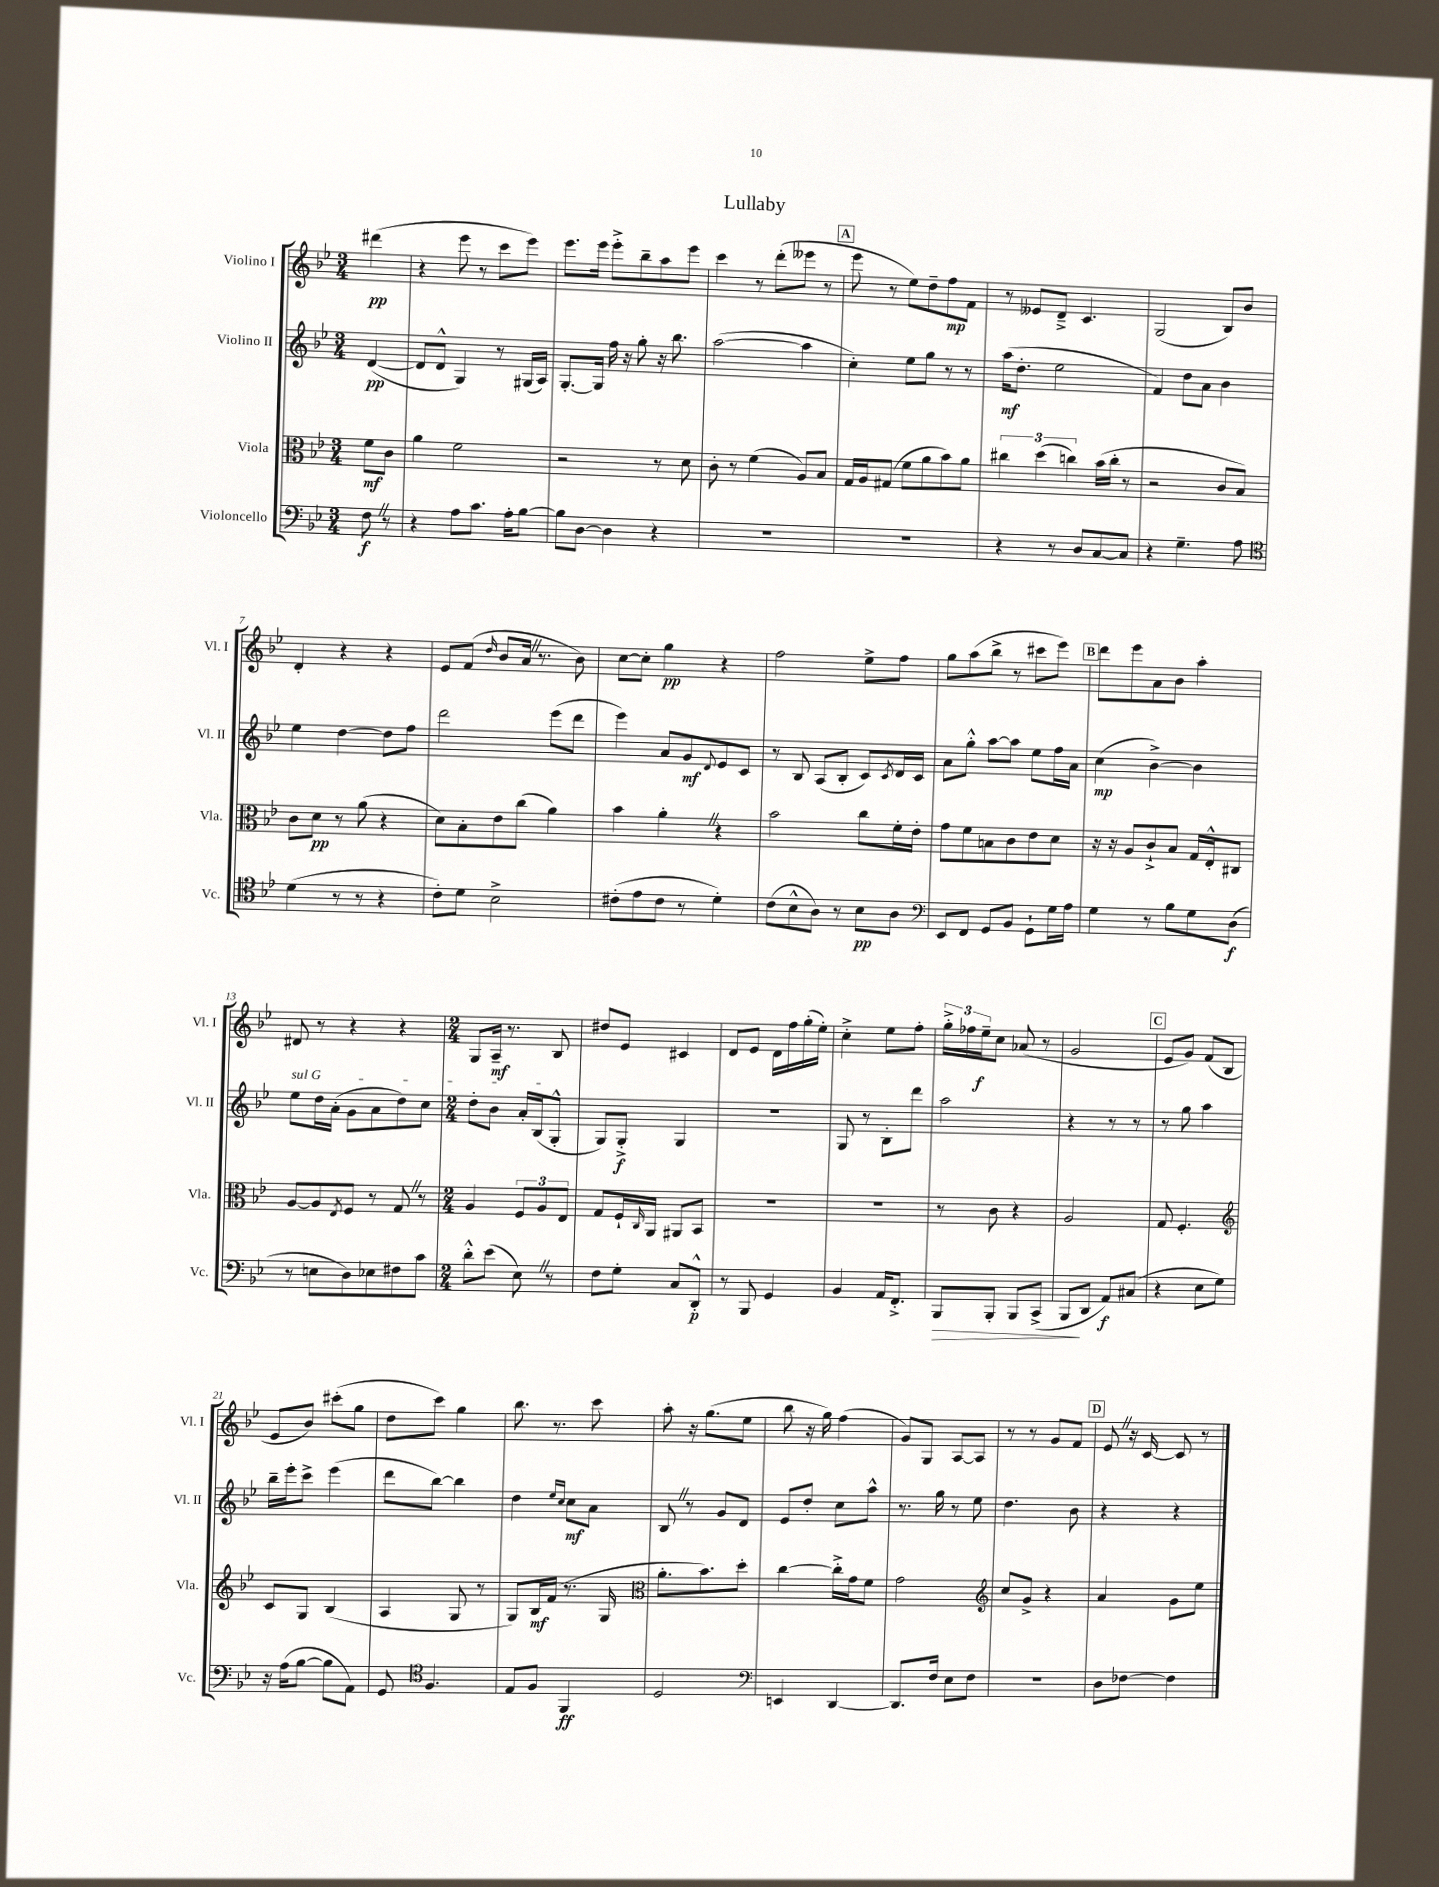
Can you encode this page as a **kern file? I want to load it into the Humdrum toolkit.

**kern	**dynam	**kern	**dynam	**kern	**dynam	**kern	**dynam
*part4	*part4	*part3	*part3	*part2	*part2	*part1	*part1
*staff4	*staff4	*staff3	*staff3	*staff2	*staff2	*staff1	*staff1
*I"Violoncello	*	*I"Viola	*	*I"Violino II	*	*I"Violino I	*
*I'Vc.	*	*I'Vla.	*	*I'Vl. II	*	*I'Vl. I	*
*clefF4	*	*clefC3	*	*clefG2	*	*clefG2	*
*k[b-e-]	*	*k[b-e-]	*	*k[b-e-]	*	*k[b-e-]	*
*M3/4	*	*M3/4	*	*M3/4	*	*M3/4	*
=	=	=	=	=	=	=	=
8FZ\	f	8f\L	mf	([4d/	pp	(4ddd#X\	pp
8r	.	8c\J	.	.	.	.	.
=1	=1	=1	=1	=1	=1	=1	=1
4r	.	4a\	.	8d/L]	.	4r	.
.	.	.	.	8d^^/J	.	.	.
8A\L	.	2f\	.	4G/)	.	8eee-\	.
8.c\J	.	.	.	.	.	8r	.
.	.	.	.	8r	.	8ccc\L	.
16A'\KL	.	.	.	.	.	.	.
[8B-\J	.	.	.	(16G#X/LL	.	8eee-\J)	.
.	.	.	.	16A/JJ)	.	.	.
=2	=2	=2	=2	=2	=2	=2	=2
8B-\L]	.	2r	.	[8.G'/L	.	8.eee-\L	.
[8D\J	.	.	.	.	.	.	.
.	.	.	.	16G/Jk]	.	16eee-\Jk	.
4D\]	.	.	.	16ff\	.	8eee-'^\L	.
.	.	.	.	16r	.	.	.
.	.	.	.	8gg'\	.	8bb-~\	.
4r	.	8r	.	16r	.	8aa\	.
.	.	.	.	8.bb-\	.	.	.
.	.	8d\	.	.	.	8eee-\J	.
=3	=3	=3	=3	=3	=3	=3	=3
2.r	.	8c'\	.	([2aa\	.	4ccc\	.
.	.	8r	.	.	.	.	.
.	.	(4f\	.	.	.	8r	.
.	.	.	.	.	.	(8ddd'\L	.
.	.	8A/L)	.	4aa\]	.	8eee--X\J	.
.	.	8B-/J	.	.	.	8r	.
!!LO:REH:place=s1:t=A
=4	=4	=4	=4	=4	=4	=4	=4
2.r	.	16G/LL	.	4cc'\)	.	8eee-\	.
.	.	16A/J	.	.	.	.	.
.	.	(8G#X/J	.	.	.	8r	.
.	.	8f\L	.	8ee-\L	.	8ee-\L)	.
.	.	8a\	.	8gg\J	.	8dd~\	.
.	.	8b-\)	.	8r	.	8ff\	mp
.	.	8a\J	.	8r	.	8f\J	.
=5	=5	=5	=5	=5	=5	=5	=5
4r	.	6cc#X\	.	(16aa\KL	mf	8r	.
.	.	.	.	8.dd'\J	.	.	.
.	.	.	.	.	.	8e--X/L	.
.	.	(6dd\	.	.	.	.	.
8r	.	.	.	2ee-\	.	8d~^/J	.
.	.	6ccn\)	.	.	.	.	.
8D/L	.	.	.	.	.	4.c/	.
[8C/	.	(16b-\LL	.	.	.	.	.
.	.	16cc'\JJ	.	.	.	.	.
8C/J]	.	8r	.	.	.	.	.
=6	=6	=6	=6	=6	=6	=6	=6
4r	.	2r	.	4f/)	.	(2G/	.
4.G~\	.	.	.	8dd\L	.	.	.
.	.	.	.	8a\J	.	.	.
.	.	8c/L	.	4b-\	.	8B-/L)	.
8A\	.	8B-/J)	.	.	.	8b-/J	.
!!LO:LB:g=z
=7	=7	=7	=7	=7	=7	=7	=7
*clefC4	*	*	*	*	*	*	*
(4d\	.	8c\L	.	4ee-\	.	4d'/	.
.	.	8d\J	pp	.	.	.	.
8r	.	8r	.	[4dd\	.	4r	.
8r	.	(8a\	.	.	.	.	.
4r	.	4r	.	8dd\L]	.	4r	.
.	.	.	.	8ff\J	.	.	.
=8	=8	=8	=8	=8	=8	=8	=8
8c'\L)	.	8d\L)	.	2ddd\	.	8e-/L	.
8d\J	.	8B-'\	.	.	.	(8f/J	.
.	.	.	.	.	.	16qqdd/	.
2B-^\	.	8e-\	.	.	.	8b-/L	.
.	.	(8cc\J	.	.	.	16aZ/Jk	.
.	.	.	.	.	.	8.r	.
.	.	4a\)	.	(8eee-\L	.	.	.
.	.	.	.	8ddd\J	.	8b-\)	.
=9	=9	=9	=9	=9	=9	=9	=9
(8c#X'\L	.	4b-\	.	4eee-\)	.	[8cc\L	.
8e-\	.	.	.	.	.	8cc'\J]	.
8c#\J	.	4a'Z\	.	8a/L	.	4gg\	pp
8r	.	.	.	8g/	mf	.	.
.	.	.	.	8qqd/	.	.	.
4d'\)	.	4r	.	8e-/	.	4r	.
.	.	.	.	8c/J	.	.	.
=10	=10	=10	=10	=10	=10	=10	=10
(8c\L	.	2b-\	.	8r	.	2ff\	.
8B-^^\	.	.	.	8B-/	.	.	.
8A\J)	.	.	.	(8A/L	.	.	.
8r	.	.	.	8B-'/J	.	.	.
8B-\L	pp	8cc\L	.	8c/L)	.	8ee-^\L	.
.	.	.	.	8qc/	.	.	.
8A\J	.	16f'\L	.	16d/L	.	8ff\J	.
.	.	16e-'\JJ	.	16c/JJ	.	.	.
=11	=11	=11	=11	=11	=11	=11	=11
*clefF4	*	*	*	*	*	*	*
8EE-/L	.	8g\L	.	8a\L	.	8gg\L	.
8FF/J	.	8f\	.	8gg'^^\J	.	(8aa\	.
8GG/L	.	8Bn\	.	[8aa\L	.	8bb-^\J	.
8BB-/J	.	8c\	.	8aa\J]	.	8r	.
8GG`\L	.	8e-\	.	8ee-\L	.	8ccc#X\L	.
16G\L	.	8d\J	.	16ff\L	.	8eee-\J)	.
16A\JJ	.	.	.	16a\JJ	.	.	.
!!LO:REH:place=s1:t=B
=12	=12	=12	=12	=12	=12	=12	=12
4G\	.	16r	.	(4cc\	mp	8ddd\L	.
.	.	16r	.	.	.	.	.
.	.	8A/L	.	.	.	8eee-\	.
8r	.	8c`^/	.	[4b-^\)	.	8a\	.
8B-\L	.	8B-/J	.	.	.	8b-\J	.
8G\	.	16G/LL	.	4b-\]	.	4aa'\	.
.	.	16E-'^^/J	.	.	.	.	.
(8D\J	f	8C#X/J	.	.	.	.	.
!!LO:LB:g=z
=13	=13	=13	=13	=13	=13	=13	=13
!	!	!	!	!LO:TX:a:i:t=sul G	!	!	!
8r	.	[8A/L	.	8ee-\L	.	8d#X/	.
8En\L	.	8A/]	.	16dd\L	.	8r	.
.	.	.	.	(16a'\JJ	.	.	.
.	.	8qE-/	.	.	.	.	.
8D\)	.	8F/J	.	8g\L	.	4r	.
8E-X\	.	8r	.	8a\	.	.	.
8F#X\	.	8GZ/	.	8dd\)	.	4r	.
8c\J	.	8r	.	8cc\J	.	.	.
=14	=14	=14	=14	=14	=14	=14	=14
*M2/4	*	*M2/4	*	*M2/4	*	*M2/4	*
8d'^^\L	.	4A/	.	8dd'\L	.	8G/L	.
(8e-\J	.	.	.	8b-\J	.	16A~/Jk	mf
.	.	.	.	.	.	8.r	.
8E-Z\)	.	12F/L	.	16a'/LL	.	.	.
.	.	.	.	(16B-/J	.	.	.
.	.	12A/	.	.	.	.	.
8r	.	.	.	8G'^^/J	.	8B-/	.
.	.	12E-/J	.	.	.	.	.
=15	=15	=15	=15	=15	=15	=15	=15
8F\L	.	8G/L	.	8G/L)	.	8dd#X/L	.
8G'\J	.	16F`/L	.	8G'^/J	f	8e-/J	.
.	.	16qqC/	.	.	.	.	.
.	.	16AA/JJ	.	.	.	.	.
8C/L	.	8AA#X/L	.	4G/	.	4c#X/	.
8DD'^^/J	p	8BB-/J	.	.	.	.	.
=16	=16	=16	=16	=16	=16	=16	=16
8r	.	2r	.	2r	.	8d/L	.
8BBB-/	.	.	.	.	.	8e-/J	.
4GG/	.	.	.	.	.	16d\LL	.
.	.	.	.	.	.	16ff\	.
.	.	.	.	.	.	(16gg'\	.
.	.	.	.	.	.	16ee-'\JJ)	.
=17	=17	=17	=17	=17	=17	=17	=17
4BB-/	.	2r	.	8G/	.	4cc'^\	.
.	.	.	.	8r	.	.	.
16AA/KL	.	.	.	8B-'\L	.	8ee-\L	.
8.FF'^/J	.	.	.	.	.	.	.
.	.	.	.	8ddd\J	.	8ff'\J	.
=18	=18	=18	=18	=18	=18	=18	=18
!	!LO:HP:b	!	!	!	!	!	!
8BBB-/L	>	8r	.	2aa\	.	24gg'^\LL	.
.	.	.	.	.	.	24ff-X\	.
.	.	.	.	.	.	24ee-~\J	f
8BBB-'/J	.	8c\	.	.	.	8cc\J	.
8BBB-/L	.	4r	.	.	.	(8a-X/	.
(8CC^/J	.	.	.	.	.	8r	.
=19	=19	=19	=19	=19	=19	=19	=19
8BBB-/L	.	2A/	.	4r	.	2g/	.
8DD/J	]	.	.	.	.	.	.
8AA/L)	f	.	.	8r	.	.	.
(8C#X/J	.	.	.	8r	.	.	.
!!LO:REH:place=s1:t=C
=20	=20	=20	=20	=20	=20	=20	=20
4r	.	8G/	.	8r	.	8e-/L	.
.	.	4.F'/	.	8gg\	.	8g/J)	.
8E-\L	.	.	.	4aa\	.	(8f/L	.
8G\J)	.	.	.	.	.	8B-/J	.
!!LO:LB:g=z
=21	=21	=21	=21	=21	=21	=21	=21
*	*	*clefG2	*	*	*	*	*
16r	.	8c/L	.	16bb-~\LL	.	8e-/L	.
(16A\KL	.	.	.	16eee-'\J	.	.	.
[8B-\J	.	8G/J	.	8ccc^\J	.	8b-/J)	.
8B-\L]	.	(4B-/	.	(4eee-\	.	(8ccc#X'\L	.
8AA\J)	.	.	.	.	.	8gg\J	.
=22	=22	=22	=22	=22	=22	=22	=22
8GG/	.	4A/	.	8ddd\L	.	8dd\L	.
*clefC4	*	*	*	*	*	*	*
4.F/	.	.	.	[8bb-\J)	.	8ccc\J)	.
.	.	8G/	.	4bb-\]	.	4gg\	.
.	.	8r	.	.	.	.	.
=23	=23	=23	=23	=23	=23	=23	=23
8E-/L	.	8G/L)	.	4dd\	.	8.bb-\	.
8F/J	.	16B-/L	mf	.	.	.	.
.	.	(16f/JJ	.	.	.	8.r	.
.	.	.	.	16qqee-/LL	.	.	.
.	.	.	.	16qqcc/JJ	.	.	.
4FF/	ff	8.r	.	8cc\L	mf	.	.
.	.	.	.	8a\J	.	8ccc\	.
.	.	16G/	.	.	.	.	.
=24	=24	=24	=24	=24	=24	=24	=24
*	*	*clefC3	*	*	*	*	*
2D/	.	8.a'\L	.	8B-Z/	.	8aa'\	.
.	.	.	.	8r	.	16r	.
.	.	8.b-\)	.	.	.	(8.gg\L	.
.	.	.	.	8g/L	.	.	.
.	.	8dd'\J	.	8d/J	.	8ee-\J	.
=25	=25	=25	=25	=25	=25	=25	=25
*clefF4	*	*	*	*	*	*	*
4EEn/	.	[4cc\	.	8e-/L	.	8bb-\	.
.	.	.	.	8dd'/J	.	16r	.
.	.	.	.	.	.	16gg\)	.
[4DD/	.	16cc'^\LL]	.	8cc\L	.	(4ff\	.
.	.	16g\J	.	.	.	.	.
.	.	8f\J	.	8aa^^\J	.	.	.
=26	=26	=26	=26	=26	=26	=26	=26
8.DD/L]	.	2g\	.	8.r	.	8g/L)	.
.	.	.	.	.	.	8G/J	.
16F/Jk	.	.	.	16gg\	.	.	.
8E-\L	.	.	.	8r	.	[8A/L	.
8F\J	.	.	.	8ee-\	.	8A/J]	.
=27	=27	=27	=27	=27	=27	=27	=27
*	*	*clefG2	*	*	*	*	*
2r	.	8cc/L	.	4.dd\	.	8r	.
.	.	8g^/J	.	.	.	8r	.
.	.	4r	.	.	.	8g/L	.
.	.	.	.	8b-\	.	8f/J	.
!!LO:REH:place=s1:t=D
=28	=28	=28	=28	=28	=28	=28	=28
8D\L	.	4a/	.	4r	.	8e-Z/	.
[8F-X\J	.	.	.	.	.	16r	.
.	.	.	.	.	.	[16c/	.
4F-\]	.	8g\L	.	4r	.	8c/]	.
.	.	8ee-\J	.	.	.	8r	.
==	==	==	==	==	==	==	==
*-	*-	*-	*-	*-	*-	*-	*-
